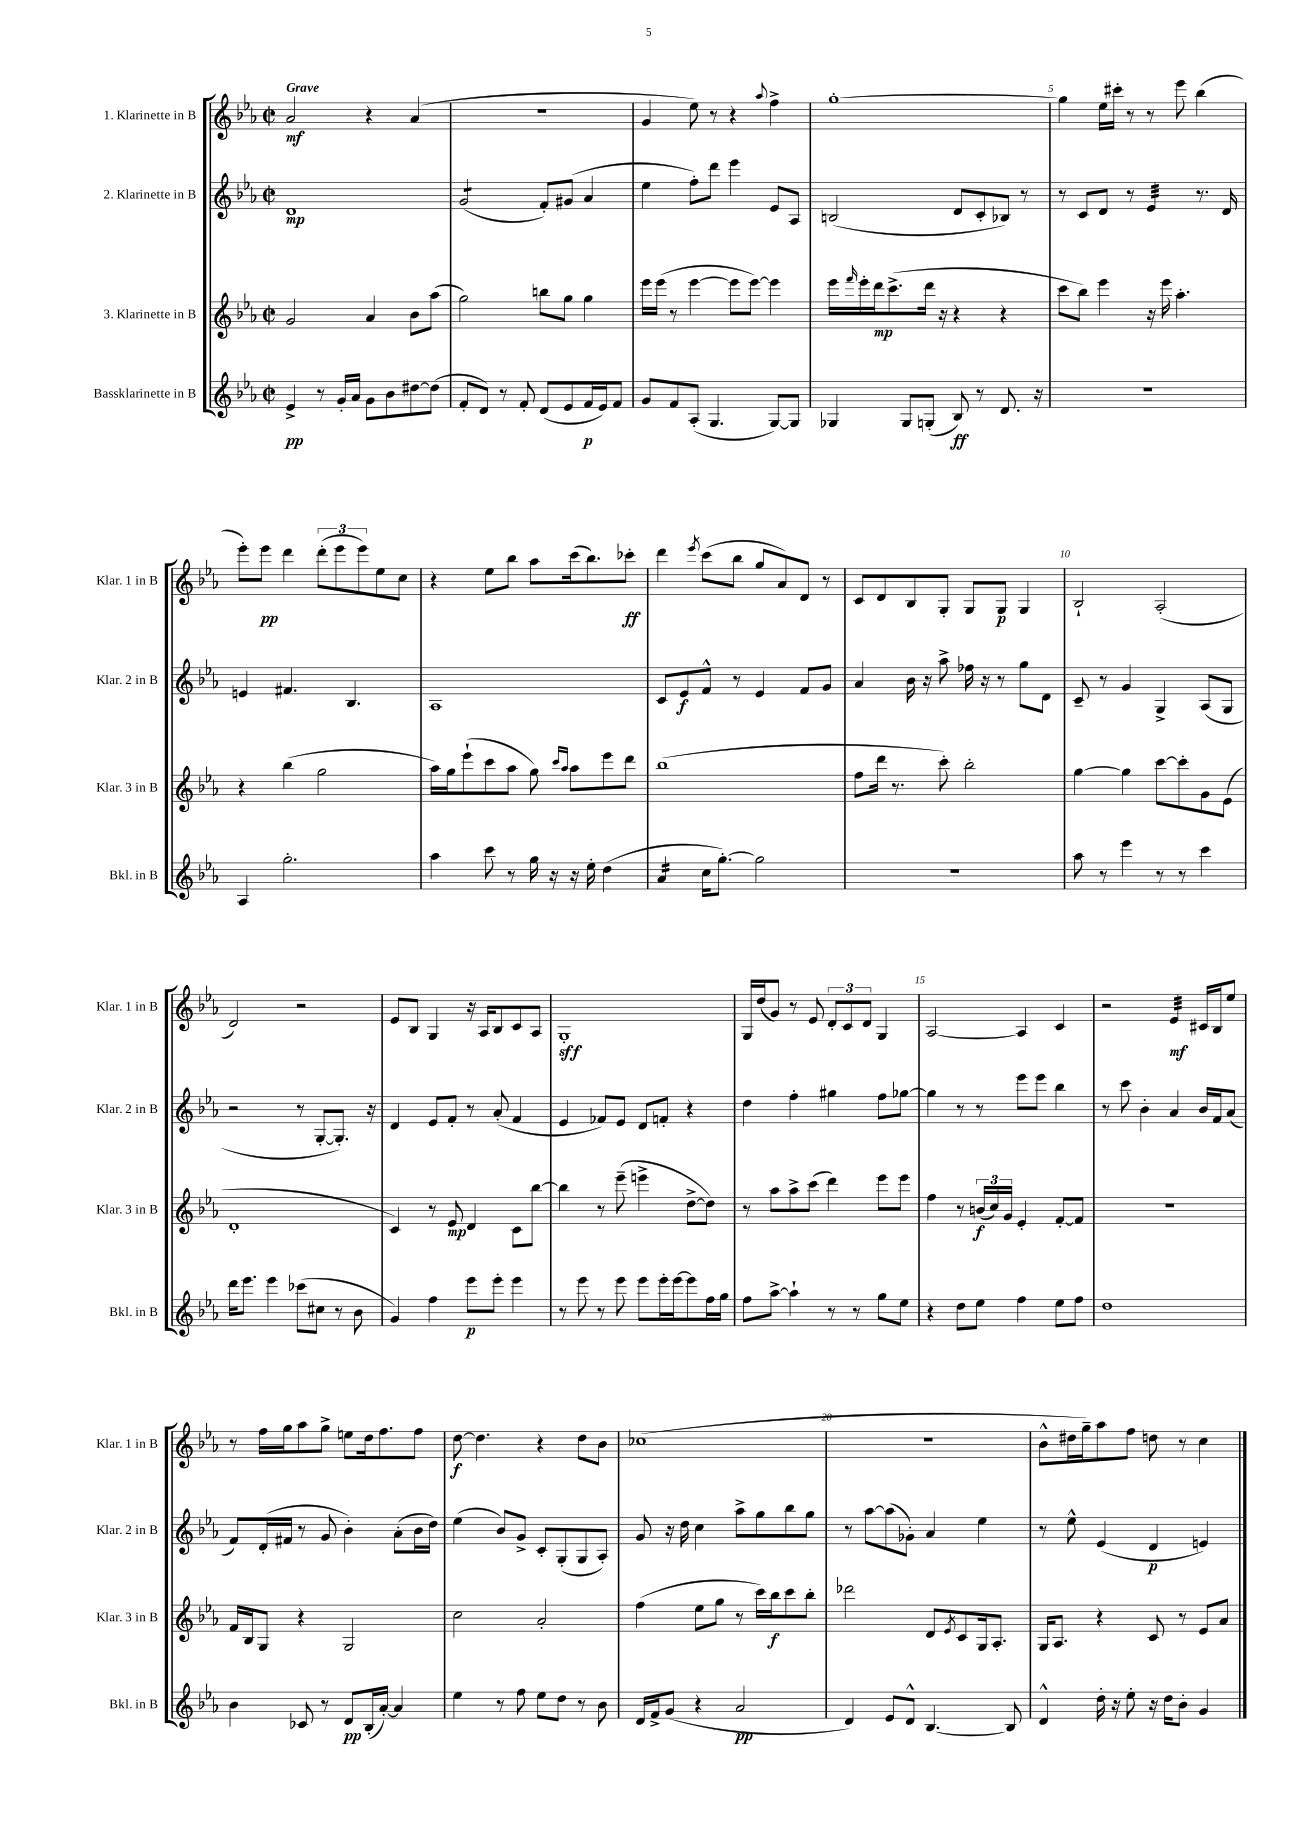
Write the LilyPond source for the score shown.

<<
\new StaffGroup <<
\new Staff = "s0" \with { instrumentName = "1. Klarinette in B" shortInstrumentName = "Klar. 1 in B" } {
    \clef treble \key ees \major \defaultTimeSignature \time 2/2 \tempo "Grave"
    aes'2\mf r4 aes'4( |
    R1 |
    g'4 ees''8) r8 r4 \appoggiatura { aes''8 } f''4-> |
    g''1~-. |
    g''4 ees''16 cis'''16-. r8 r8 ees'''8 bes''4( |
    ees'''8-.) ees'''8\pp d'''4 \tuplet 3/2 { d'''8-.( ees'''8 ees'''8) } ees''8 c''8 |
    r4 ees''8 bes''8 aes''8 c'''16( bes''8.) ces'''8-.\ff |
    d'''4 \acciaccatura { ees'''8 } c'''8( bes''8 g''8 aes'8) d'8 r8 |
    c'8 d'8 bes8 g8-. g8 g8\p g4 |
    bes2-! aes2-.( |
    d'2) r2 |
    ees'8 bes8 g4 r16 aes16 bes8 c'8 aes8 |
    g1-.\sff |
    g16 d''16( g'8) r8 ees'8 \tuplet 3/2 { d'8-. c'8 d'8 } g4 |
    aes2~ aes4 c'4 |
    r2 ees'4:32\mf cis'16 bes16 ees''8 |
    r8 f''16 g''16 aes''8 g''8-> e''8 d''16 f''8. f''8 |
    d''8~\f d''4. r4 d''8 bes'8 |
    ces''1( |
    r1 |
    bes'8-^ dis''16 g''16--) aes''8 f''8 d''8 r8 c''4 \bar "|." |
}
\new Staff = "s1" \with { instrumentName = "2. Klarinette in B" shortInstrumentName = "Klar. 2 in B" } {
    \clef treble \key ees \major \defaultTimeSignature \time 2/2
    d'1\mp |
    g'2:8( f'8-.) gis'8( aes'4 |
    ees''4 f''8-.) d'''8 ees'''4 ees'8 aes8 |
    b2( d'8 c'8-. bes8) r8 |
    r8 c'8 d'8 r8 ees'4:32 r8. d'16 |
    e'4 fis'4. bes4. |
    aes1 |
    c'8 ees'8\f f'8-^ r8 ees'4 f'8 g'8 |
    aes'4 bes'16 r16 aes''8-> fes''16 r16 r8 g''8 d'8 |
    c'8-- r8 g'4 g4-> aes8( g8 |
    r2 r8 g8~-. g8.-.) r16 |
    d'4 ees'8 f'8-. r8 aes'8-.( f'4 |
    ees'4 fes'8) ees'8 d'8 f'8-. r4 |
    d''4 f''4-. gis''4 f''8 ges''8~ |
    ges''4 r8 r8 ees'''8 ees'''8 bes''4 |
    r8 c'''8 bes'4-. aes'4 bes'16 f'16 aes'8( |
    f'8) d'16-.( fis'16 r8 g'8 bes'4-.) aes'8-.( bes'16 d''16) |
    ees''4( bes'8) g'8-> c'8-. g8-.( g8 aes8-.) |
    g'8 r16 d''16 c''4 aes''8-> g''8 bes''8 g''8 |
    r8 aes''8~ aes''8( ges'8-.) aes'4 ees''4 |
    r8 ees''8-^ ees'4( d'4\p e'4) \bar "|." |
}
\new Staff = "s2" \with { instrumentName = "3. Klarinette in B" shortInstrumentName = "Klar. 3 in B" } {
    \clef treble \key ees \major \defaultTimeSignature \time 2/2
    g'2 aes'4 bes'8 aes''8( |
    g''2) b''8 g''8 g''4 |
    ees'''16 ees'''16( r8 ees'''4~ ees'''8 ees'''8~) ees'''4 |
    ees'''16 \grace { f'''16 } ees'''16-. d'''16\mp c'''8.->( d'''16 r16 r4 r4 |
    c'''8 bes''8) ees'''4 r16 ees'''16 aes''4.-. |
    r4 bes''4( g''2 |
    aes''16) g''16 ees'''8-!( c'''8 aes''8 g''8) \grace { c'''16 aes''16 } aes''8 ees'''8 d'''8 |
    bes''1( |
    f''8 d'''16 r8. c'''8-.) bes''2-. |
    g''4~ g''4 c'''8~ c'''8-. g'8 ees'8( |
    d'1-. |
    c'4) r8 ees'8\mp d'4 c'8 bes''8~ |
    bes''4 r8 ees'''8--( e'''4-> d''8~-> d''8) |
    r8 aes''8 aes''8-> c'''8( d'''4) ees'''8 ees'''8 |
    f''4 r8 \tuplet 3/2 { b'16\f( c''16) g'16 } ees'4-. f'8~-. f'8 |
    R1 |
    f'16 bes16 g8 r4 g2 |
    c''2 aes'2-. |
    f''4( ees''8 g''8 r8 c'''16) bes''16\f c'''8 bes''8-. |
    des'''2 d'8 \acciaccatura { ees'8 } c'8 g16 aes8.-. |
    g16 aes8. r4 c'8 r8 ees'8 aes'8 \bar "|." |
}
\new Staff = "s3" \with { instrumentName = "Bassklarinette in B" shortInstrumentName = "Bkl. in B" } {
    \clef treble \key ees \major \defaultTimeSignature \time 2/2
    ees'4->\pp r8 g'16-. aes'16 g'8 bes'8 dis''8~ dis''8( |
    f'8-. d'8) r8 f'8-. d'8( ees'8 f'16\p ees'16) f'8 |
    g'8 f'8 aes8-.( g4. g8~) g8 |
    ges4 ges8 g8-.( bes8\ff) r8 d'8. r16 |
    r1 |
    aes4 g''2.-. |
    aes''4 c'''8 r8 g''16 r16 r16 ees''16-. d''4( |
    aes'4:16 c''16 g''8.~-.) g''2 |
    R1 |
    aes''8 r8 ees'''4 r8 r8 c'''4 |
    d'''16 ees'''8. ees'''4 ces'''8( cis''8 r8 bes'8 |
    g'4) f''4 ees'''8\p ees'''8-. ees'''4 |
    r8 ees'''8 r8 ees'''8 ees'''8 ees'''16-. ees'''16~ ees'''8 f''16 g''16 |
    f''8 aes''8~-> aes''4-! r8 r8 g''8 ees''8 |
    r4 d''8 ees''8 f''4 ees''8 f''8 |
    d''1 |
    bes'4 ces'8 r8 d'8\pp bes16-.( aes'16~-.) aes'4 |
    ees''4 r8 f''8 ees''8 d''8 r8 bes'8 |
    d'16 f'16-> g'8( r4 aes'2\pp |
    d'4) ees'8 d'8-^ bes4.~ bes8 |
    d'4-^ d''16-. r16 ees''8-. r16 d''16 bes'8-. g'4 \bar "|." |
}
>>
>>
\layout { \context { \Score \override BarNumber.break-visibility = ##(#f #t #t) barNumberVisibility = #(every-nth-bar-number-visible 5) } }
